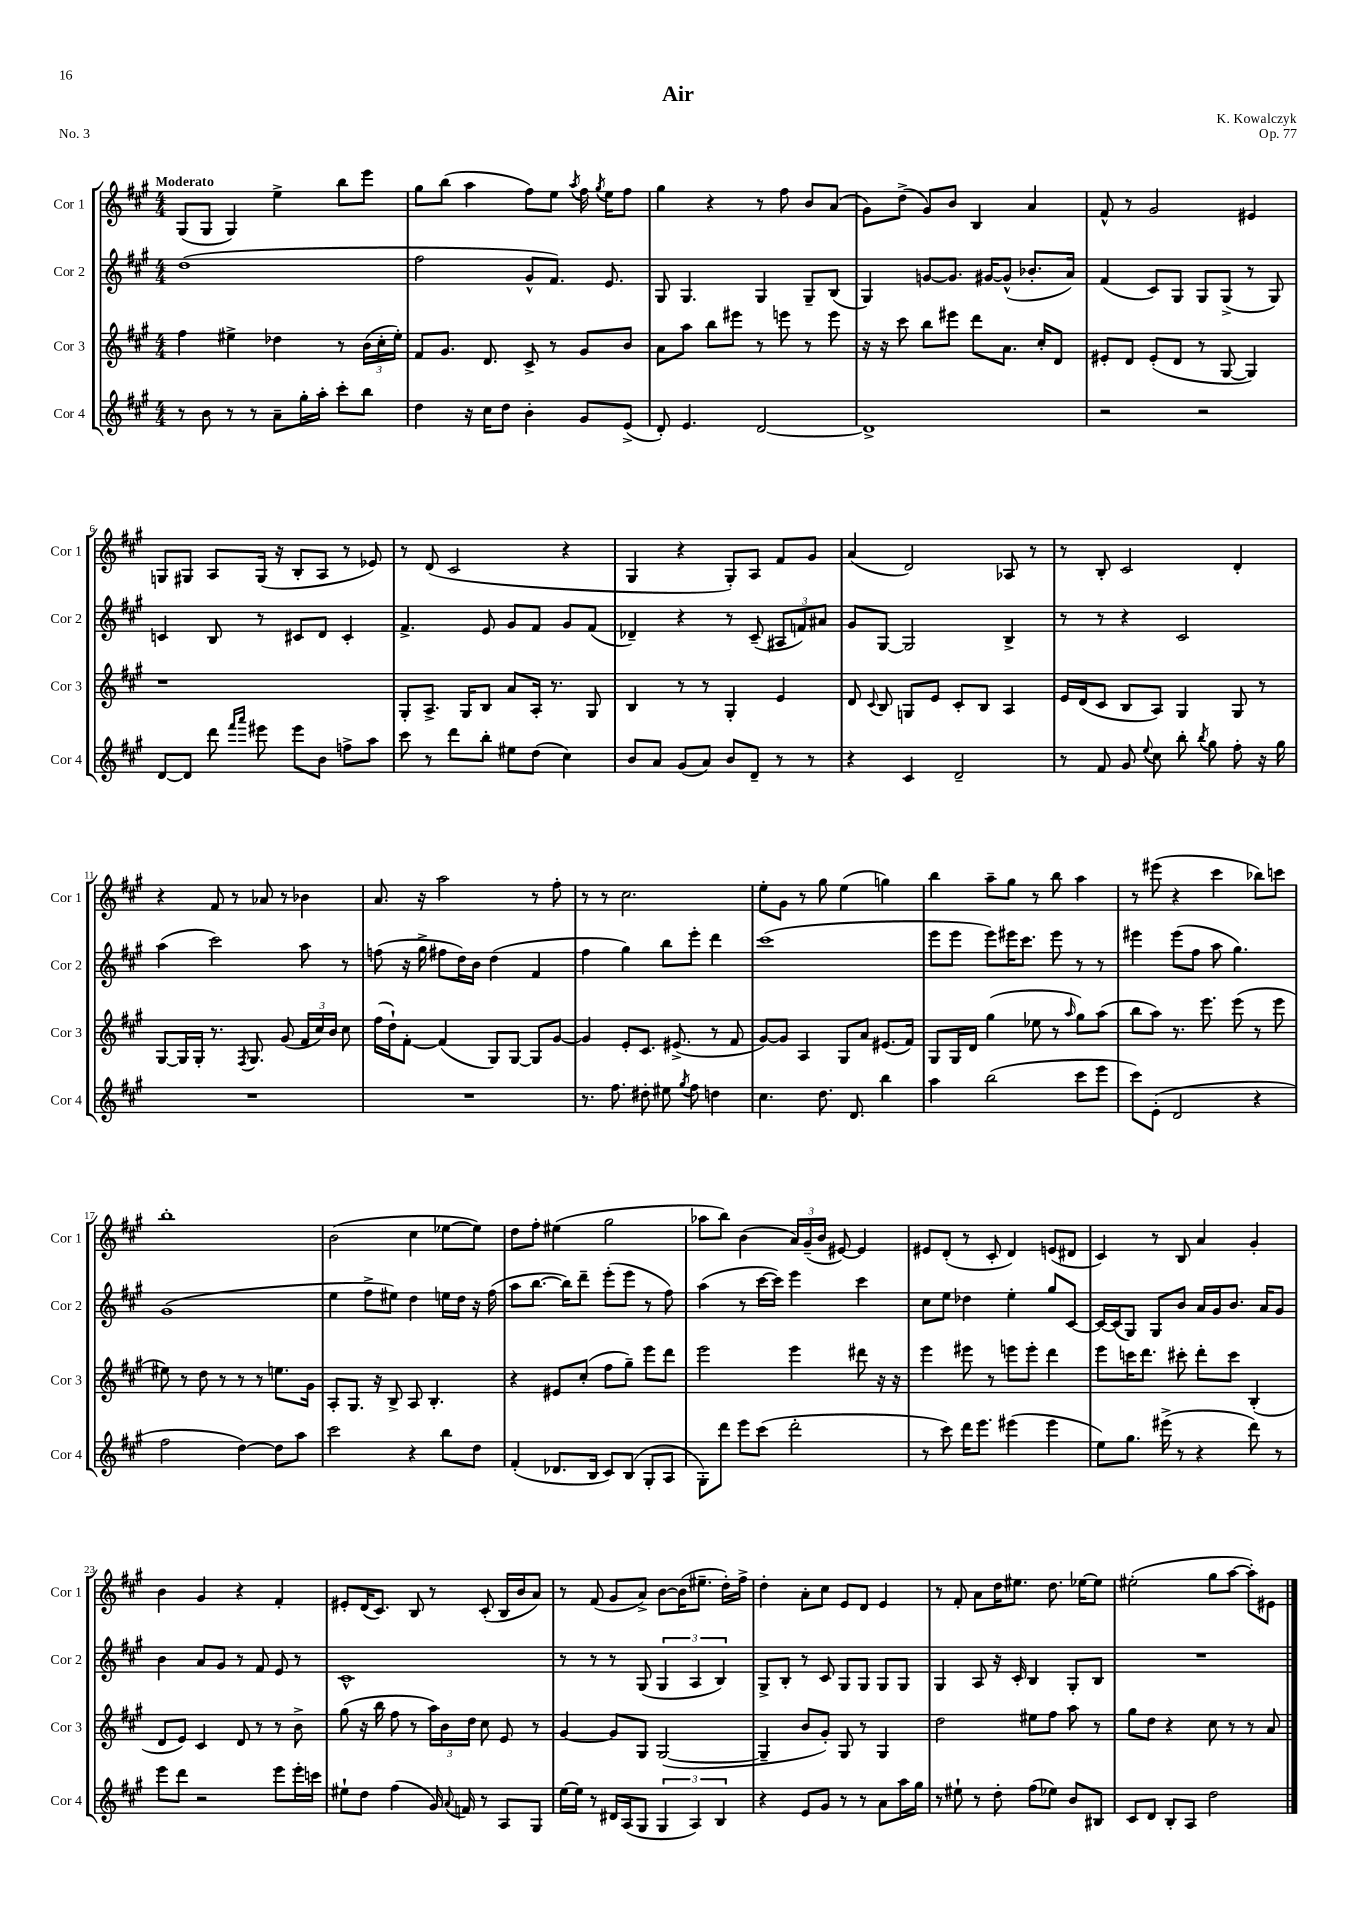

**kern	**kern	**kern	**kern
*staff4	*staff3	*staff2	*staff1
*clefG2	*clefG2	*clefG2	*clefG2
*k[f#c#g#]	*k[f#c#g#]	*k[f#c#g#]	*k[f#c#g#]
*M4/4	*M4/4	*M4/4	*M4/4
8r	4ff#	(1dd	(8G#
8b	.	.	8G#
8r	4ee#^	.	4G#)
8r	.	.	.
8a~	4dd-	.	4ee^
16gg#'	.	.	.
16aa'	.	.	.
8ccc#'	8r	.	8bb
8bb	(24b	.	8eee
.	24cc#'	.	.
.	24ee#')	.	.
=	=	=	=
4dd	8f#	2ff#	8gg#
.	8.g#	.	(8bb
16r	.	.	4aa
16cc#	8.d	.	.
8dd	.	.	.
4b'	8c#^	8g#^^	8ff#)
.	8r	8.f#)	8ee
.	.	.	8qaa
8g#	8g#	.	16ff#
.	.	.	8qgg#
.	.	8.e	16ee
(8e^	8b	.	8ff#
=	=	=	=
8d')	8a	8G#	4gg#
4.e	8aa	4.G#	.
.	8bb	.	4r
.	8eee#	.	.
[2d	8r	4G#	8r
.	8eee	.	8ff#
.	8r	8G#~	8b
.	8eee	(8B	(8a
=	=	=	=
1d^]	16r	4G#)	8g#)
.	16r	.	.
.	8ccc#	.	(8dd^
.	8bb	[8g	8g#)
.	8eee#	8.g]	8b
.	8ddd	.	4B
.	.	[16g#	.
.	8.a	(8g#^^]	.
.	.	8.b-'	4a
.	16cc#'	.	.
.	8d	.	.
.	.	16a)	.
=	=	=	=
2r	8e#'	(4f#	8f#^^
.	8d	.	8r
.	(8e#'	8c#)	2g#
.	8d	8G#	.
2r	8r	8G#	.
.	[8G#	(8G#^	.
.	4G#])	8r	4e#
.	.	8G#)	.
=	=	=	=
[8d	1r	4c	8G
8d]	.	.	8G#
8ddd	.	8B	8A
16qqfff#	.	.	.
16qqaaa	.	.	.
8eee#	.	8r	(16G#
.	.	.	16r
8eee#	.	8c#	8B'
8b	.	8d	8A
8ff^	.	4c#'	8r
8aa	.	.	8e-)
=	=	=	=
8ccc#	8G#'	4.f#^	8r
8r	8.A^	.	(8d
8ddd	.	.	2c#
.	16G#	.	.
8bb'	8B	8e	.
8ee#	8a	8g#	.
(8dd	16A'	8f#	.
.	8.r	.	.
4cc#)	.	8g#	4r
.	8G#	(8f#	.
=	=	=	=
8b	4B	4d-~)	4G#
8a	.	.	.
(8g#	8r	4r	4r
8a)	8r	.	.
8b	4G#'	8r	8G#')
8d~	.	(8c#~	8A
8r	4e	12A#	8f#
.	.	12f)	.
8r	.	.	8g#
.	.	12a#	.
=	=	=	=
4r	8d	8g#	(4a
.	8qqc#	.	.
.	8B	[8G#	.
4c#	8G	2G#]	2d)
.	8e	.	.
2d~	8c#'	.	.
.	8B	.	.
.	4A	4B^	8A-
.	.	.	8r
=	=	=	=
8r	16e	8r	8r
.	(16d	.	.
8f#	8c#	8r	8B'
8g#	8B	4r	2c#
8qqee	.	.	.
8cc#	8A)	.	.
8bb'	4G#	2c#	.
8qbb	.	.	.
8gg#	.	.	.
8ff#'	8G#	.	4d'
16r	8r	.	.
16gg#	.	.	.
=	=	=	=
1r	[8G#	(4aa	4r
.	16G#]	.	.
.	16G#'	.	.
.	8.r	2ccc#)	8f#
.	.	.	8r
.	8qF#	.	.
.	8.G#	.	.
.	.	.	8a-
.	(8g#	.	8r
.	24f#	8aa	4b-
.	24cc#)	.	.
.	24b	.	.
.	8cc#	8r	.
=	=	=	=
1r	(16ff#	(8ff	8.a
.	16dd`)	.	.
.	[8f#'	16r	.
.	.	16gg#^	16r
.	(4f#]	8ff#	2aa
.	.	16dd)	.
.	.	16b	.
.	8G#)	(4dd	.
.	[8G#	.	.
.	8G#]	4f#	8r
.	[8g#	.	8ff#'
=	=	=	=
8.r	4g#]	4ff#	8r
.	.	.	8r
8.ff#	.	.	.
.	8e'	4gg#)	2.cc#
8dd#'	8.c#	.	.
8ee#	.	8bb	.
.	(8.e#^	.	.
8qgg#	.	.	.
8ff#	.	8eee'	.
4dd	8r	4ddd	.
.	8f#	.	.
=	=	=	=
4.cc#	[8g#)	(1ccc#	8ee'
.	8g#]	.	8g#
.	4A	.	8r
8.dd	.	.	8gg#
.	8G#	.	(4ee
8.d	.	.	.
.	8a	.	.
4bb	(8.e#	.	4gg)
.	16f#)	.	.
=	=	=	=
4aa	8G#	8eee	4bb
.	16G#	8eee	.
.	16d	.	.
(2bb	(4gg#	8eee)	8aa~
.	.	16eee#	8gg#
.	.	8.ccc#	.
.	8ee-	.	8r
.	8r	8eee#	8bb
.	16qqaa	.	.
8ccc#	8gg#)	8r	4aa
8eee	(8aa	8r	.
=	=	=	=
8ccc#)	8bb	4eee#	8r
(8e'	8aa)	.	(8eee#
2d	8.r	(8eee#	4r
.	.	8ff#	.
.	8.eee	.	.
.	.	8aa	4ccc#
.	(8eee	4.gg#)	.
4r	8r	.	8bb-)
.	8eee	.	8ccc
=	=	=	=
2ff#	8ee#)	(1g#	1bb'
.	8r	.	.
.	8dd	.	.
.	8r	.	.
[4dd)	8r	.	.
.	8r	.	.
8dd]	8.ee	.	.
8aa	.	.	.
.	16g#	.	.
=	=	=	=
2ccc#	8A'	4ee	(2b
.	8.G#	.	.
.	.	8ff#^	.
.	16r	.	.
.	8B^	8ee#)	.
4r	8A	4dd	4cc#
.	4.B'	.	.
8bb	.	16ee	[8ee-
.	.	16dd	.
8dd	.	16r	8ee-])
.	.	(16ff#	.
=	=	=	=
(4f#'	4r	8aa	8dd
.	.	[8.bb	8ff#'
8.d-	8e#	.	(4ee#
.	.	16bb])	.
.	(8cc#'	8ddd~	.
16B	.	.	.
8c#)	8ff#	(8eee'	2gg#
(8B	8gg#~)	8eee	.
8G#'	8eee	8r	.
8A	8ddd	8ff#)	.
=	=	=	=
8G#')	2eee	(4aa	8aa-
8ddd	.	.	8bb)
8eee	.	8r	(4b
(8ccc#	.	[16ccc#	.
.	.	16ccc#])	.
2ddd'	4eee	4eee	24a)
.	.	.	(24g#~
.	.	.	24b
.	.	.	[8e#)
.	8ddd#	4ccc#	4e#]
.	16r	.	.
.	16r	.	.
=	=	=	=
8r	4eee	8cc#	8e#
8ccc#)	.	8ee	(8d'
16ddd	8eee#	4dd-	8r
8.eee	.	.	.
.	8r	.	8c#'
(4eee#	8eee	4ee'	4d)
.	8eee'	.	.
4eee#	4ddd	8gg#	(8e
.	.	[8c#	8d#
=	=	=	=
8ee)	8eee	16c#_	4c#)
.	.	(16c#]	.
8.gg#	16ccc	8G#)	.
.	8.ddd	.	.
.	.	8G#	8r
(16eee#^	.	.	.
8r	8ccc#'	8b	8B
4r	8ddd'	16a	4a
.	.	16g#	.
.	8ccc#	8.b	.
8ddd)	(4B'	.	4g#'
.	.	16a	.
8r	.	8g#	.
=	=	=	=
8eee	8d	4b	4b
8ddd	8e)	.	.
2r	4c#	8a	4g#
.	.	8g#	.
.	8d	8r	4r
.	8r	8f#	.
8eee	8r	8e	4f#'
16eee'	8b^	8r	.
16ccc	.	.	.
=	=	=	=
8ee#`	(8gg#	1c#^^	8e#'
8dd	16r	.	(16d
.	16bb	.	8.c#)
(4ff#	8ff#	.	.
.	8r	.	8B
16g#)	24aa)	.	8r
.	24b	.	.
8qqa	.	.	.
16f	.	.	.
.	24dd	.	.
8r	8cc#	.	(8c#'
8A	8e	.	16B
.	.	.	16b
8G#	8r	.	8a)
=	=	=	=
[16ee	[4g#	8r	8r
16ee]	.	.	.
8r	.	8r	(8f#
16d#	8g#]	8r	8g#
(16A	.	.	.
8G#	8G#	(8G#	8a^)
6G#	([2G#	6G#	[8b
.	.	.	(16b]
6A)	.	6A	.
.	.	.	8.ee#~
6B	.	6B)	.
.	.	.	16dd')
.	.	.	16ff#^
=	=	=	=
4r	4G#~]	8G#^	4dd'
.	.	8B'	.
8e	8b	8r	8a'
8g#	8g#')	8c#	8cc#
8r	8G#	8G#	8e
8r	8r	8G#	8d
8a	4G#	8G#	4e
16aa	.	8G#	.
16gg#	.	.	.
=	=	=	=
8r	2dd	4G#	8r
8ee#`	.	.	8f#'
8r	.	8A	8a
8dd'	.	16r	16dd
.	.	16c#'	8.ee#
(8ff#	8ee#	4B	.
8ee-)	8ff#	.	8.dd
8b	8aa	8G#'	.
.	.	.	[16ee-
8B#	8r	8B	8ee-]
=	=	=	=
8c#	8gg#	1r	(2ee#'
8d	8dd	.	.
8B'	4r	.	.
8A	.	.	.
2dd	8cc#	.	8gg#
.	8r	.	[8aa
.	8r	.	8aa'])
.	8a	.	8e#
==	==	==	==
*-	*-	*-	*-
